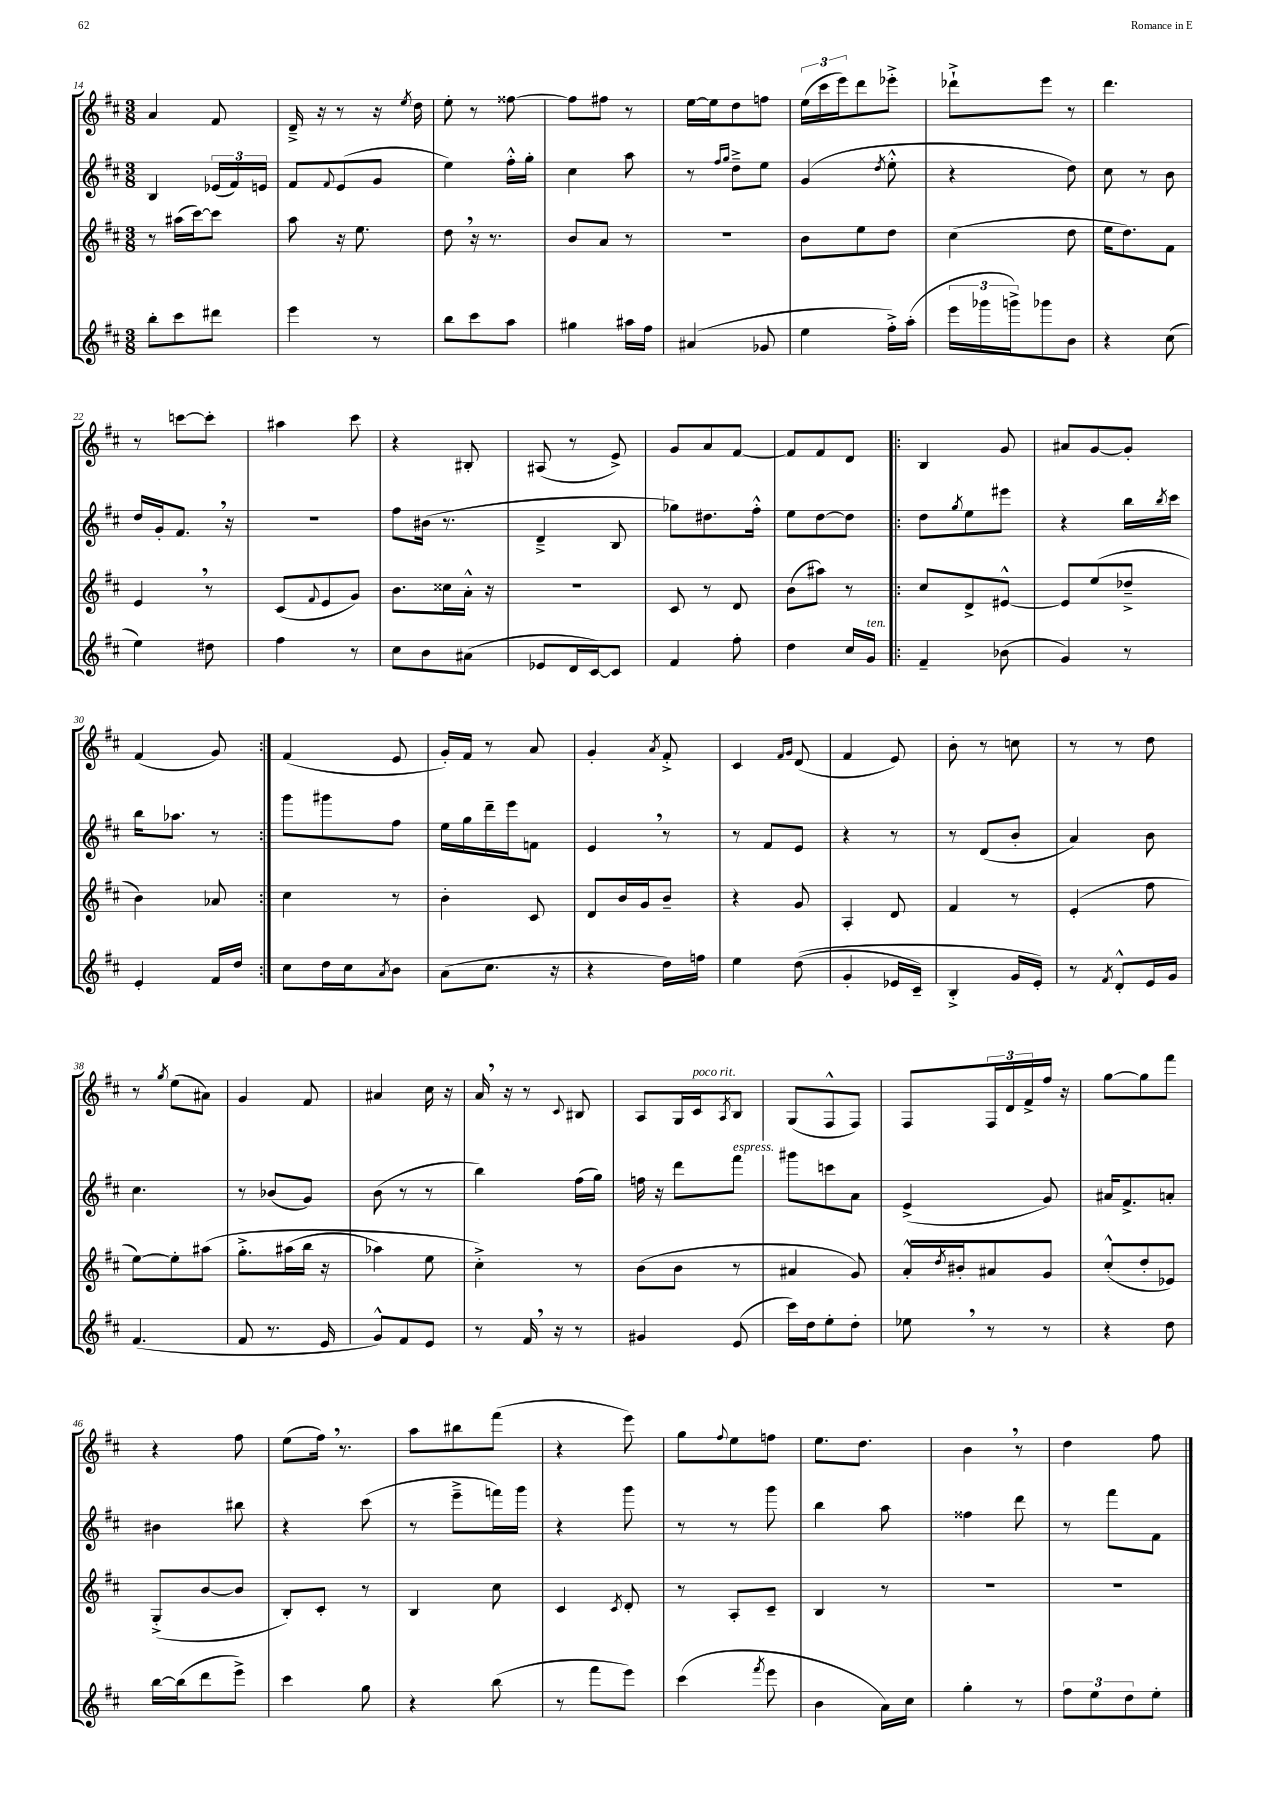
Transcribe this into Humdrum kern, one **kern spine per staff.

**kern	**kern	**kern	**kern
*staff4	*staff3	*staff2	*staff1
*clefG2	*clefG2	*clefG2	*clefG2
*k[f#c#]	*k[f#c#]	*k[f#c#]	*k[f#c#]
*M3/8	*M3/8	*M3/8	*M3/8
8bb'	8r	4B	4a
8ccc#	(16aa#	.	.
.	[16ccc#)	.	.
8ddd#	8ccc#]	(24e-	8f#
.	.	24f#)	.
.	.	24e	.
=	=	=	=
4eee	8aa	8f#	16d~^
.	.	.	16r
.	.	8qqf#	.
.	16r	(8e	8r
.	8.ee	.	.
8r	.	8g	16r
.	.	.	8qee
.	.	.	16dd
=	=	=	=
8bb	8dd	4ee)	8ee'
8ccc#	16r	.	8r
.	8.r	.	.
8aa	.	16ff#'^^	[8ff##
.	.	16gg'	.
=	=	=	=
4gg#	8b	4cc#	8ff##]
.	8a	.	8ff#
16aa#	8r	8aa	8r
16ff#	.	.	.
=	=	=	=
(4a#	4.r	8r	[16ee
.	.	.	16ee]
.	.	16qqff#	.
.	.	16qqgg	.
.	.	8dd~^	8dd
8g-	.	8ee	8ff
=	=	=	=
4ee	8b	(4g	(24ee
.	.	.	24ccc#
.	.	.	24eee)
.	8ee	.	8ddd
.	.	8qdd	.
16ff#'^)	8dd	8ee'^^	8eee-'^
(16aa'	.	.	.
=	=	=	=
24eee	(4cc#	4r	8ddd-`^
24ggg-	.	.	.
24ggg^)	.	.	.
8ggg-	.	.	8eee
8b	8dd	8dd)	8r
=	=	=	=
4r	16ee	8cc#	4.ddd
.	8.dd)	.	.
.	.	8r	.
(8cc#	8f#	8b	.
=	=	=	=
4ee)	4e	16dd	8r
.	.	16g'	.
.	.	8.f#	[8ccc
8dd#	8r	.	8ccc']
.	.	16r	.
=	=	=	=
4ff#	(8c#	4.r	4aa#
.	8qqf#	.	.
.	8e	.	.
8r	8g)	.	8ccc#
=	=	=	=
8cc#	8.b	8ff#	4r
8b	.	(16b#	.
.	16cc##	8.r	.
(8a#	16a'^^	.	8B#'
.	16r	.	.
=	=	=	=
8e-	4.r	4d~^	(8A#
16d	.	.	8r
[16c#)	.	.	.
8c#]	.	8B	8e^)
=	=	=	=
4f#	8c#	8gg-)	8g
.	8r	8.dd#	8a
8ff#'	8d	.	[8f#
.	.	16ff#'^^	.
=	=	=	=
4dd	(8b	8ee	8f#]
.	8aa#)	[8dd	8f#
16cc#	8r	8dd]	8d
16g	.	.	.
=!|:	=!|:	=!|:	=!|:
4f#~	8cc#	8dd	4B
.	.	8qgg	.
.	8d^	8ee	.
(8b-	[8e#^^	8eee#	8g
=	=	=	=
4g)	8e#]	4r	8a#
.	(8ee	.	[8g
8r	8dd-~^	16bb	8g']
.	.	8qbb	.
.	.	16ccc#	.
=	=	=	=
4e'	4b)	16bb	(4f#
.	.	8.aa-	.
16f#	8a-	8r	8g)
16dd	.	.	.
=:|!	=:|!	=:|!	=:|!
8cc#	4cc#	8ggg	(4f#
16dd	.	8ggg#	.
16cc#	.	.	.
8qa	.	.	.
8b	8r	8ff#	8e
=	=	=	=
(8a	4b'	16ee	16g')
.	.	16gg	16f#
8.cc#	.	16ddd~	8r
.	.	16eee	.
.	8c#	8f	8a
16r	.	.	.
=	=	=	=
4r	8d	4e	4g'
.	16b	.	.
.	16g	.	.
.	.	.	8qa
16dd)	8b~	8r	8f#'^
16ff	.	.	.
=	=	=	=
4ee	4r	8r	4c#
.	.	8f#	.
.	.	.	16qqf#
.	.	.	16qqg
&((8dd	8g	8e	(8d
=	=	=	=
4g'	4A'	4r	4f#
16e-	8d	8r	8e)
16c#~)	.	.	.
=	=	=	=
4B'^	4f#	8r	8b'
.	.	(8d	8r
16g	8r	8b'	8cc
16e'&)	.	.	.
=	=	=	=
8r	(4e'	4a)	8r
8qf#	.	.	.
8d'^^	.	.	8r
16e	8ff#	8b	8dd
16g	.	.	.
=	=	=	=
(4.f#	[8ee)	4.cc#	8r
.	.	.	8qgg
.	8ee']	.	(8ee
.	&(8aa#	.	8a#)
=	=	=	=
8f#	8.gg'^	8r	4g
8.r	.	(8b-	.
.	(16aa#	.	.
.	16bb	8g)	8f#
16e	16r	.	.
=	=	=	=
8g^^)	4aa-)	(8b	4a#
8f#	.	8r	.
8e	8ee	8r	16cc#
.	.	.	16r
=	=	=	=
8r	4cc#'^&)	4bb)	16a
.	.	.	16r
16f#	.	.	8r
16r	.	.	.
.	.	.	8qqc#
8r	8r	(16ff#	8B#
.	.	16gg)	.
=	=	=	=
4g#	(8b	16ff	8A
.	.	16r	.
.	8b	8ddd	16G
.	.	.	16c#
.	.	.	8qA
(8e	8r	8fff#	8B
=	=	=	=
16ccc#)	4a#	8ggg#	(8G
16dd	.	.	.
8ee'	.	8ccc	8F#^^
8dd'	8g)	8a	8F#)
=	=	=	=
8ee-	16a'^^	(4e^	8F#
.	8qdd	.	.
.	16b#'	.	.
8r	8a#	.	24F#
.	.	.	24d
.	.	.	24f#^
8r	8g	8g)	16ff#
.	.	.	16r
=	=	=	=
4r	(8cc#'^^	16a#	[8gg
.	.	8.f#^	.
.	8dd'	.	8gg]
8dd	8e-)	8a'	8fff#
=	=	=	=
[16bb	(8G'^	4b#	4r
(16bb]	.	.	.
8ddd	[8b	.	.
8eee^)	8b]	8bb#	8ff#
=	=	=	=
4ccc#	8B')	4r	(8ee
.	8c#'	.	16ff#)
.	.	.	8.r
8gg	8r	(8ccc#	.
=	=	=	=
4r	4B	8r	8aa
.	.	8eee~^	8bb#
(8bb	8cc#	16fff)	(8fff#
.	.	16ggg	.
=	=	=	=
8r	4c#	4r	4r
8fff#	.	.	.
.	8qc#	.	.
8eee)	8d'	8ggg	8eee)
=	=	=	=
(4ccc#	8r	8r	8gg
.	.	.	8qqff#
.	8A'	8r	8ee
8qfff#	.	.	.
8eee	8c#~	8ggg	8ff
=	=	=	=
4b	4B	4bb	8.ee
.	.	.	8.dd
16a)	8r	8aa	.
16cc#	.	.	.
=	=	=	=
4gg'	4.r	4ff##	4b
8r	.	8ddd	8r
=	=	=	=
12ff#	4.r	8r	4dd
12ee	.	.	.
.	.	8fff#	.
12dd	.	.	.
8ee'	.	8f#	8ff#
==	==	==	==
*-	*-	*-	*-
